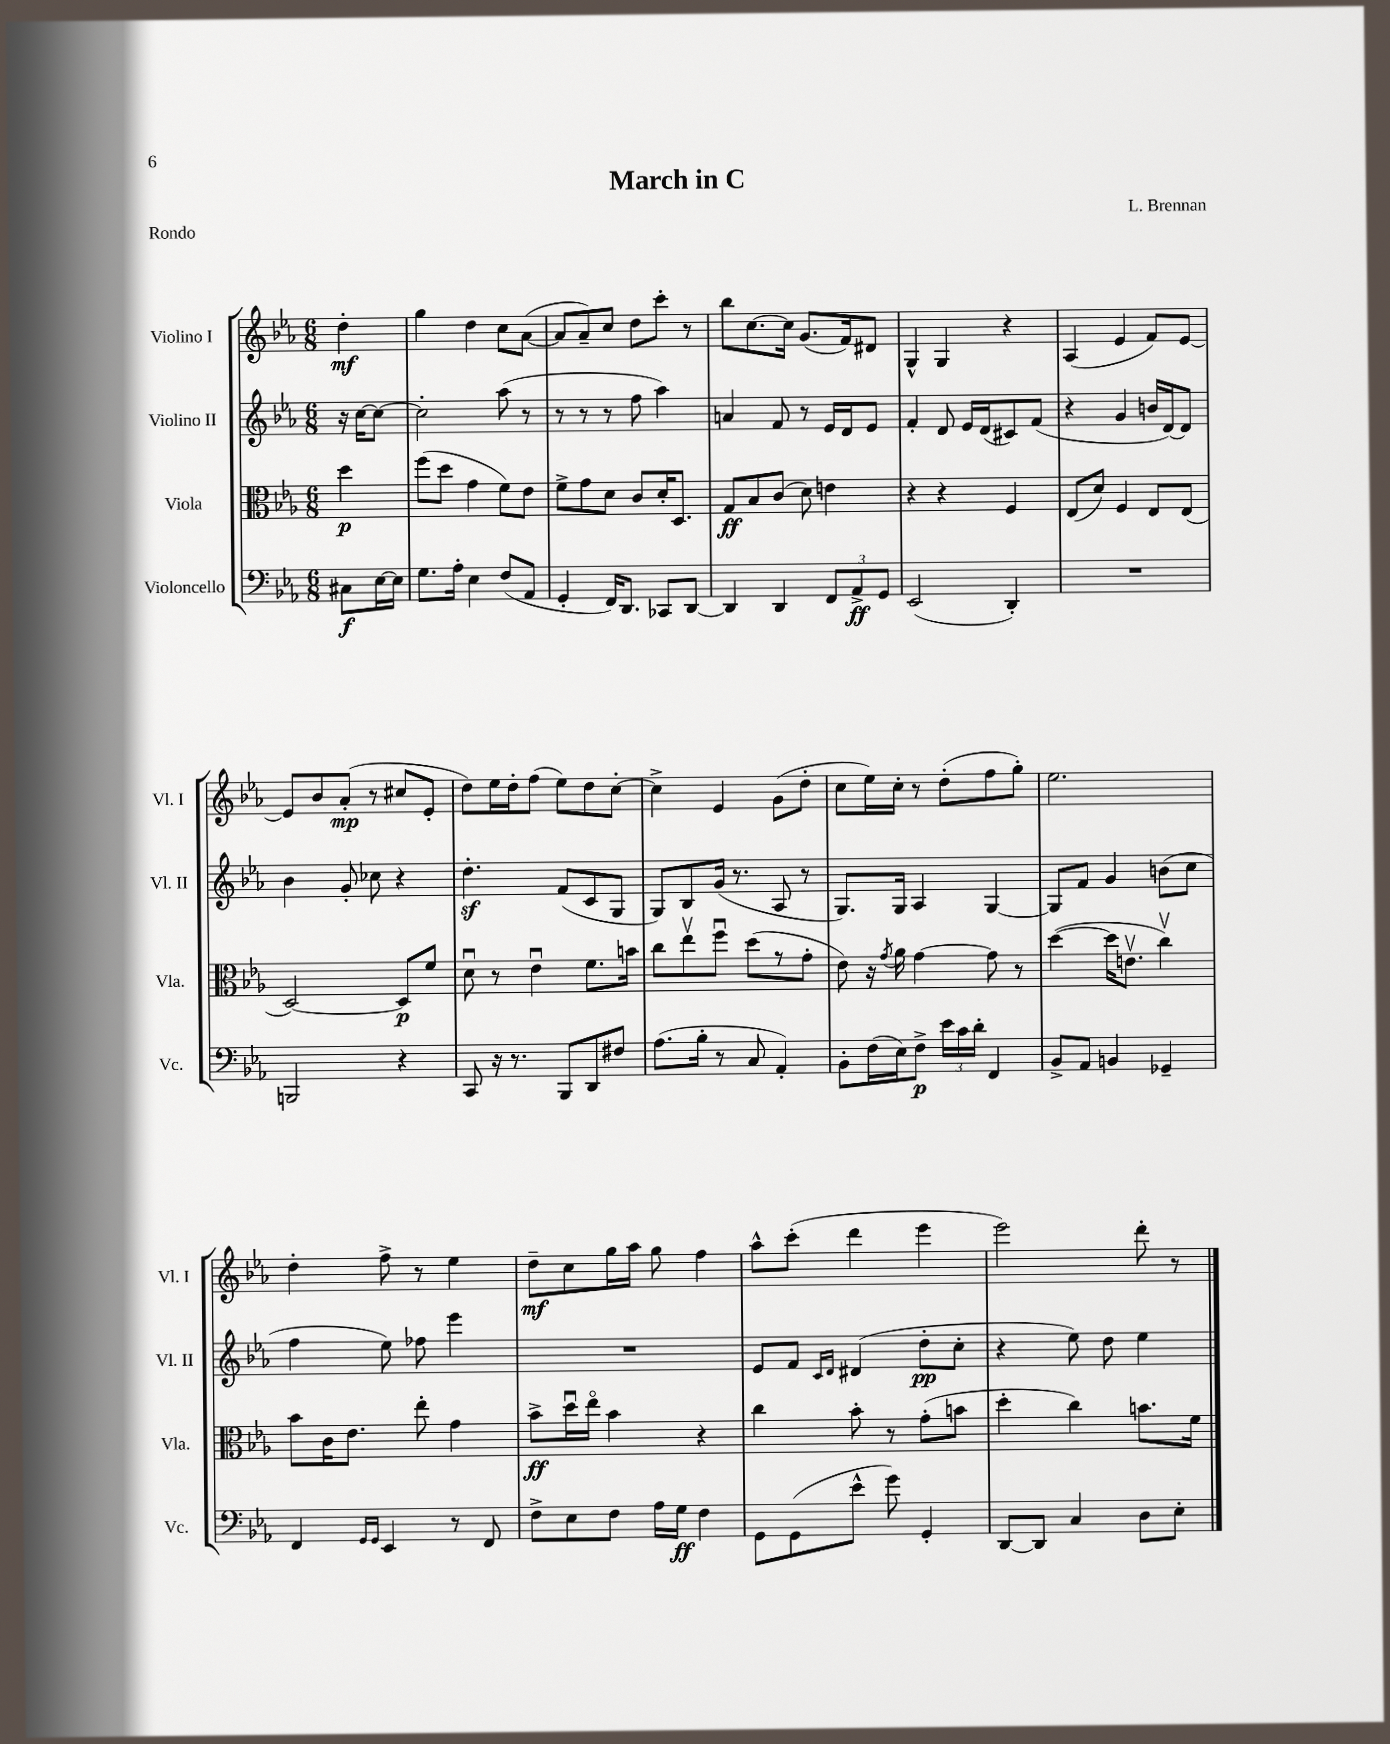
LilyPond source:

\header { title = "March in C" composer = "L. Brennan" piece = "Rondo" }
<<
\new StaffGroup <<
\new Staff = "s0" \with { instrumentName = "Violino I" shortInstrumentName = "Vl. I" } {
    \clef treble \key ees \major \numericTimeSignature \time 6/8 \partial 4
    \autoBeamOff d''4-.\mf |
    g''4 d''4 c''8[ aes'8]~( |
    aes'8[ aes'8--) c''8] d''8[ c'''8]-. r8 |
    bes''8[ c''8.~ c''16] g'8.[( f'16) dis'8] |
    g4-^ g4 r4 |
    aes4( ees'4 f'8[) ees'8]~ |
    ees'8[ bes'8 aes'8]-.\mp( r8 cis''8[ ees'8]-. |
    d''8[) ees''16 d''16-. f''8]( ees''8[) d''8 c''8]~-. |
    c''4-> ees'4 g'8[( d''8]-. |
    c''8[ ees''16) c''16]-. r8 d''8[-.( f''8 g''8]-.) |
    ees''2. |
    d''4-. f''8-> r8 ees''4 |
    d''8[--\mf c''8 g''16 aes''16] g''8 f''4 |
    aes''8[-^ c'''8]-.( d'''4 ees'''4 |
    ees'''2) d'''8-. r8 \bar "|." |
}
\new Staff = "s1" \with { instrumentName = "Violino II" shortInstrumentName = "Vl. II" } {
    \clef treble \key ees \major \numericTimeSignature \time 6/8 \partial 4
    \autoBeamOff r16 c''16[~ c''8]~ |
    c''2-. aes''8( r8 |
    r8 r8 r8 f''8 aes''4) |
    a'4 f'8 r8 ees'16[ d'16 ees'8] |
    f'4-. d'8 ees'16[ d'16( cis'8) f'8]( |
    r4 g'4 b'16[ d'16~) d'8] |
    bes'4 g'8-. ces''8 r4 |
    d''4.-.\sf f'8[( c'8 g8] |
    g8[) bes8 g'16]( r8. aes8 r8 |
    g8.[) g16] aes4 g4~ |
    g8[ f'8] g'4 b'8[( c''8] |
    f''4 ees''8) fes''8 ees'''4 |
    R2. |
    ees'8[ f'8] \grace { c'16[ d'16] } dis'4( d''8[-.\pp c''8]-. |
    r4 ees''8) d''8 ees''4 \bar "|." |
}
\new Staff = "s2" \with { instrumentName = "Viola" shortInstrumentName = "Vla." } {
    \clef alto \key ees \major \numericTimeSignature \time 6/8 \partial 4
    \autoBeamOff d''4\p |
    f''8[( d''8] g'4 f'8[) ees'8] |
    f'8[-> g'8 d'8] c'8[ d'16-. d8.] |
    g8[\ff bes8 c'8]( d'8) e'4 |
    r4 r4 f4 |
    ees8[( d'8]) f4 ees8[ ees8]( |
    d2~) d8[\p f'8] |
    d'8\downbow r8 ees'4\downbow f'8.[ b'16] |
    c''8[ ees''8\upbow f''8]\downbow d''8[( r8 g'8]-. |
    ees'8) r16 \acciaccatura { g'8 } aes'16 g'4~ g'8 r8 |
    d''4~( d''16[ e'8.]\upbow c''4\upbow) |
    bes'8[ c'16 ees'8.] ees''8-. g'4 |
    bes'8[->\ff d''16\downbow ees''16]\flageolet bes'4 r4 |
    c''4 bes'8-. r8 g'8[-.( b'8] |
    d''4-. c''4) b'8.[ f'16] \bar "|." |
}
\new Staff = "s3" \with { instrumentName = "Violoncello" shortInstrumentName = "Vc." } {
    \clef bass \key ees \major \numericTimeSignature \time 6/8 \partial 4
    \autoBeamOff cis8[\f ees16~ ees16] |
    g8.[ aes16]-. ees4 f8[( aes,8] |
    g,4-. f,16[) d,8.] ces,8[ d,8]~ |
    d,4 d,4 \tuplet 3/2 { f,8[ aes,8->\ff g,8] } |
    ees,2( d,4-.) |
    R2. |
    b,,2 r4 |
    c,8 r16 r8. bes,,8[ d,8 fis8] |
    aes8.[( bes16]-. r8 c8 aes,4-.) |
    bes,8[-. f16( ees16) f8]->\p \tuplet 3/2 { ees'16[ c'16 d'16]-. } f,4 |
    bes,8[-> aes,8] b,4 ges,4-- |
    f,4 \grace { g,16[ g,16] } ees,4 r8 f,8 |
    f8[-> ees8 f8] aes16[ g16]\ff f4 |
    g,8[ g,8( ees'8]-^ g'8) g,4-. |
    d,8[~ d,8] c4 d8[ ees8]-. \bar "|." |
}
>>
>>
\layout { \context { \Score \remove "Bar_number_engraver" } }
